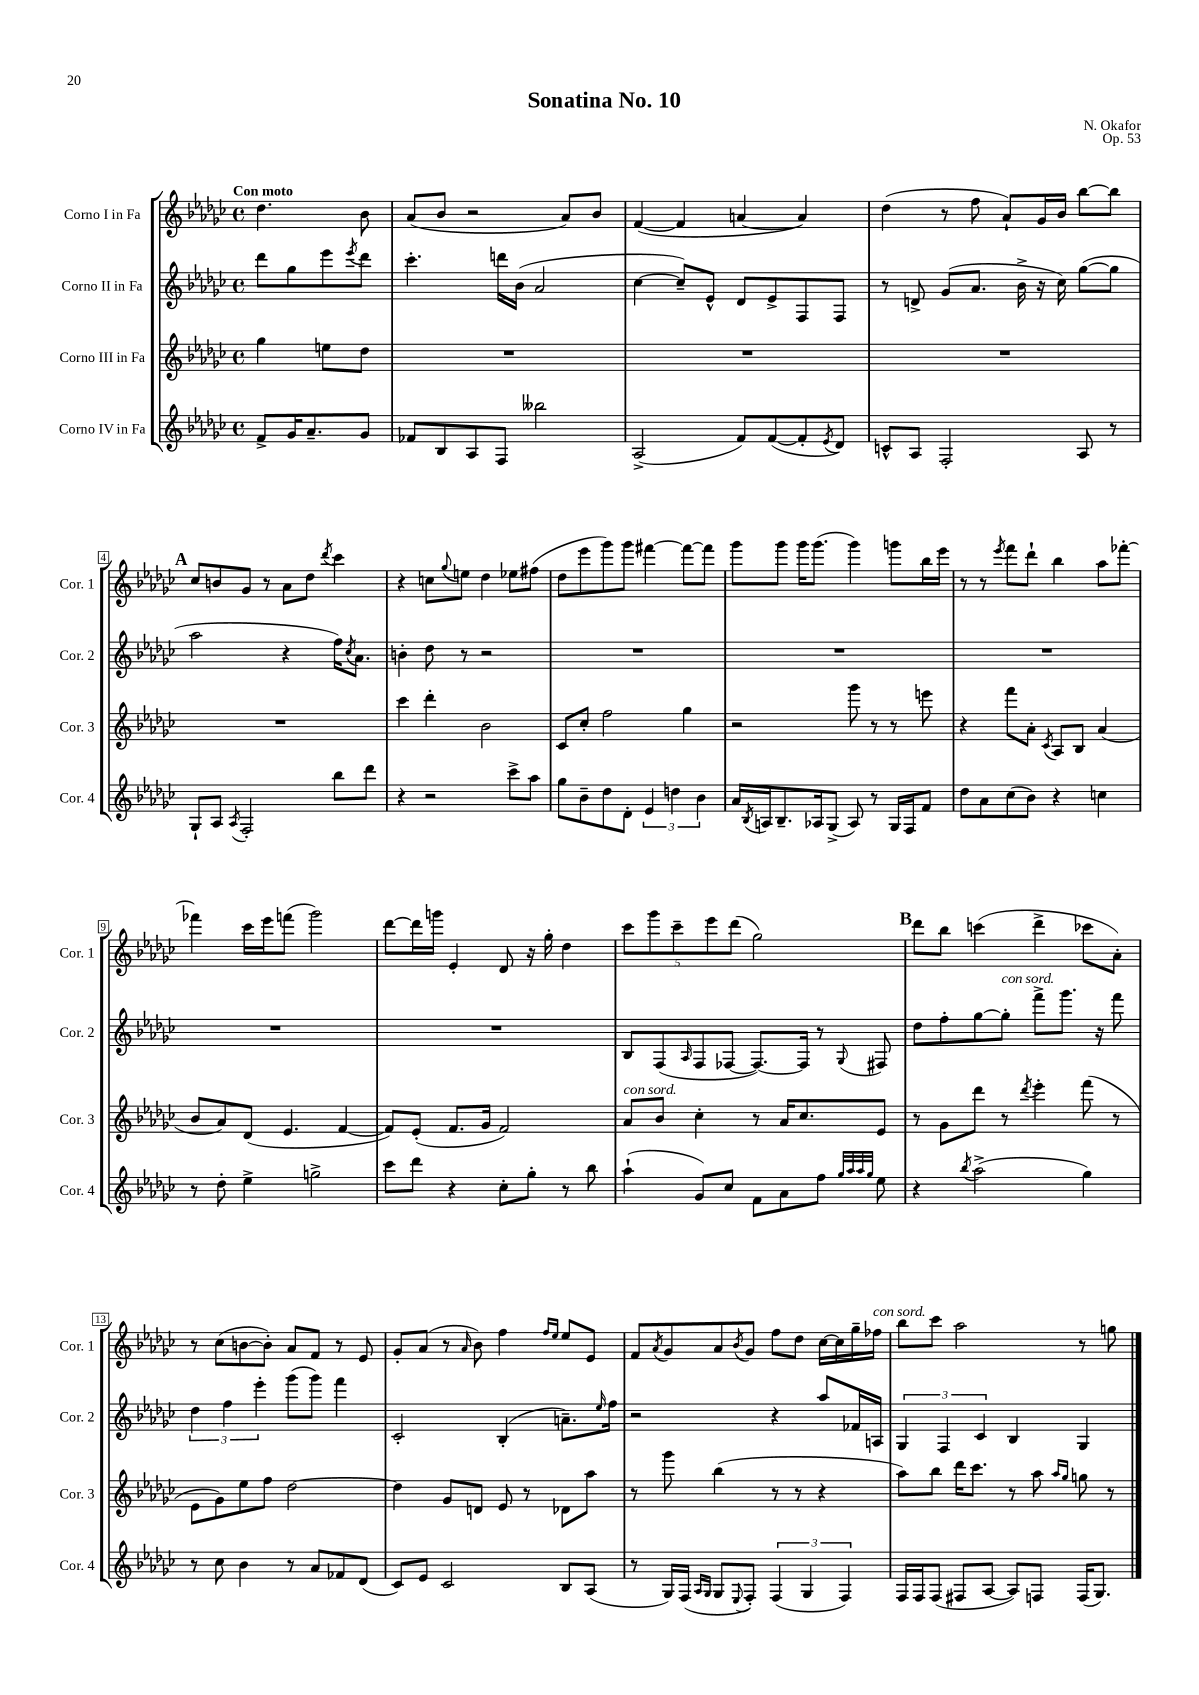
\header { title = "Sonatina No. 10" composer = "N. Okafor" opus = "Op. 53" }
<<
\new StaffGroup <<
\new Staff = "s0" \with { instrumentName = "Corno I in Fa" shortInstrumentName = "Cor. 1" } {
    \clef treble \key ges \major \defaultTimeSignature \time 4/4 \partial 2 \tempo "Con moto"
    des''4. bes'8 |
    aes'8( bes'8 r2 aes'8) bes'8 |
    f'4~( f'4 a'4~ a'4) |
    des''4( r8 f''8 aes'8-!) ges'16 bes'16 bes''8~ bes''8 |
    \mark \markup { \bold "A" } ces''8 b'8 ges'8 r8 aes'8 des''8 \acciaccatura { des'''8 } ces'''4 |
    r4 c''8 \appoggiatura { ges''8 } e''8 des''4 ees''8 fis''8( |
    des''8 ees'''8 ges'''8) ges'''8 fis'''4~ fis'''8~ fis'''8 |
    ges'''8 ges'''8 ges'''16 ges'''8.( ges'''4) g'''8 bes''16 ees'''16 |
    r8 r8 \acciaccatura { ees'''8 } f'''8 des'''8-! bes''4 aes''8 fes'''8~-. |
    fes'''4 ces'''16 ees'''16 f'''8( ges'''2) |
    des'''8~ des'''16 g'''16 ees'4-. des'8 r16 ges''16-. des''4 |
    \tuplet 5/4 { ces'''8 ges'''8 ces'''8-- ees'''8 des'''8( } ges''2) |
    \mark \markup { \bold "B" } des'''8 bes''8 c'''4( des'''4-> ces'''8 aes'8-.) |
    r8 ces''8( b'8~ b'8-.) aes'8 f'8 r8 ees'8 |
    ges'8-. aes'8( r8 \grace { aes'16 } bes'8) f''4 \grace { f''16 ees''16 } ees''8 ees'8 |
    f'8 \acciaccatura { aes'8 } ges'8 aes'8 \acciaccatura { bes'8 } ges'8 f''8 des''8 ces''16~ ces''16 ges''16-- fes''16^\markup { \italic "con sord." } |
    bes''8 ces'''8 aes''2 r8 g''8 \bar "|." |
}
\new Staff = "s1" \with { instrumentName = "Corno II in Fa" shortInstrumentName = "Cor. 2" } {
    \clef treble \key ges \major \defaultTimeSignature \time 4/4 \partial 2
    des'''8 ges''8 ees'''8 \acciaccatura { ees'''8 } des'''8 |
    ces'''4.-. d'''16 bes'16( aes'2 |
    ces''4~ ces''8--) ees'8-^ des'8 ees'8-> f8 f8 |
    r8 d'8-> ges'8( aes'8. bes'16-> r16 ces''16) ges''8~( ges''8 |
    \mark \markup { \bold "A" } aes''2 r4 f''16) \acciaccatura { ces''8 } aes'8. |
    b'4-. des''8 r8 r2 |
    R1 |
    R1 |
    R1 |
    R1 |
    R1 |
    bes8 f8( \grace { aes16 } f8 fes8~ fes8.~) fes16 r8 \appoggiatura { ges8 } fis8 |
    \mark \markup { \bold "B" } des''8 f''8-. ges''8~ ges''8-.^\markup { \italic "con sord." } f'''8-> ges'''8. r16 f'''8 |
    \tuplet 3/2 { des''4 f''4 ees'''4-. } ges'''8( ges'''8) f'''4 |
    ces'2-. bes4-.( a'8.--) \grace { ees''16 } f''16 |
    r2 r4 aes''8 fes'16 a16 |
    \tuplet 3/2 { ges4 f4 ces'4 } bes4 ges4 \bar "|." |
}
\new Staff = "s2" \with { instrumentName = "Corno III in Fa" shortInstrumentName = "Cor. 3" } {
    \clef treble \key ges \major \defaultTimeSignature \time 4/4 \partial 2
    ges''4 e''8 des''8 |
    R1 |
    R1 |
    R1 |
    \mark \markup { \bold "A" } R1 |
    ces'''4 des'''4-. bes'2 |
    ces'8 ces''8-. f''2 ges''4 |
    r2 ges'''8 r8 r8 e'''8 |
    r4 f'''8 aes'8-. \acciaccatura { ces'8 } aes8 bes8 aes'4( |
    bes'8 aes'8) des'8( ees'4. f'4~ |
    f'8) ees'8-.( f'8. ges'16 f'2) |
    aes'8^\markup { \italic "con sord." } bes'8 ces''4-. r8 aes'16 ces''8. ees'8 |
    \mark \markup { \bold "B" } r8 ges'8 des'''8 r8 \acciaccatura { des'''8 } ees'''4-. f'''8( r8 |
    ees'8 ges'8) ees''8 f''8 des''2~ |
    des''4 ges'8 d'8 ees'8 r8 des'8 aes''8 |
    r8 ges'''8 bes''4( r8 r8 r4 |
    aes''8) bes''8 des'''16 ces'''8. r8 aes''8 \grace { aes''16 ges''16 } g''8 r8 \bar "|." |
}
\new Staff = "s3" \with { instrumentName = "Corno IV in Fa" shortInstrumentName = "Cor. 4" } {
    \clef treble \key ges \major \defaultTimeSignature \time 4/4 \partial 2
    f'8-> ges'16 aes'8.-- ges'8 |
    fes'8 bes8 aes8 f8 beses''2 |
    aes2->( f'8) f'8~( f'8-. \acciaccatura { ees'8 } des'8) |
    c'8-^ aes8 f2-. aes8 r8 |
    \mark \markup { \bold "A" } ges8-! aes8 \acciaccatura { aes8 } f2-. bes''8 des'''8 |
    r4 r2 ces'''8-> aes''8 |
    ges''8 bes'8-- des''8 des'8-. \tuplet 3/2 { ees'4 d''4 bes'4 } |
    aes'16 \acciaccatura { bes8 } a16 bes8.-- aes16 ges8->( aes8) r8 ges16 f16 f'8 |
    des''8 aes'8 ces''8( bes'8) r4 c''4 |
    r8 des''8-. ees''4-> g''2-> |
    ces'''8 des'''8 r4 ces''8-. ges''8-. r8 bes''8 |
    aes''4-!( ges'8) ces''8 f'8 aes'8 f''8 \grace { ges''32 aes''32 aes''32 ges''32 } ees''8 |
    \mark \markup { \bold "B" } r4 \acciaccatura { bes''8 } aes''2->( ges''4) |
    r8 ces''8 bes'4 r8 aes'8 fes'8 des'8( |
    ces'8) ees'8 ces'2 bes8 aes8( |
    r8 ges16) f16( \grace { aes16 ges16 } ges8 \appoggiatura { ees8 } f8-.) \tuplet 3/2 { f4( ges4 f4) } |
    f16 f16 f8( fis8 aes8~ aes8) f8 f16( ges8.) \bar "|." |
}
>>
>>
\layout { \context { \Score \override BarNumber.stencil = #(make-stencil-boxer 0.1 0.3 ly:text-interface::print) } }
